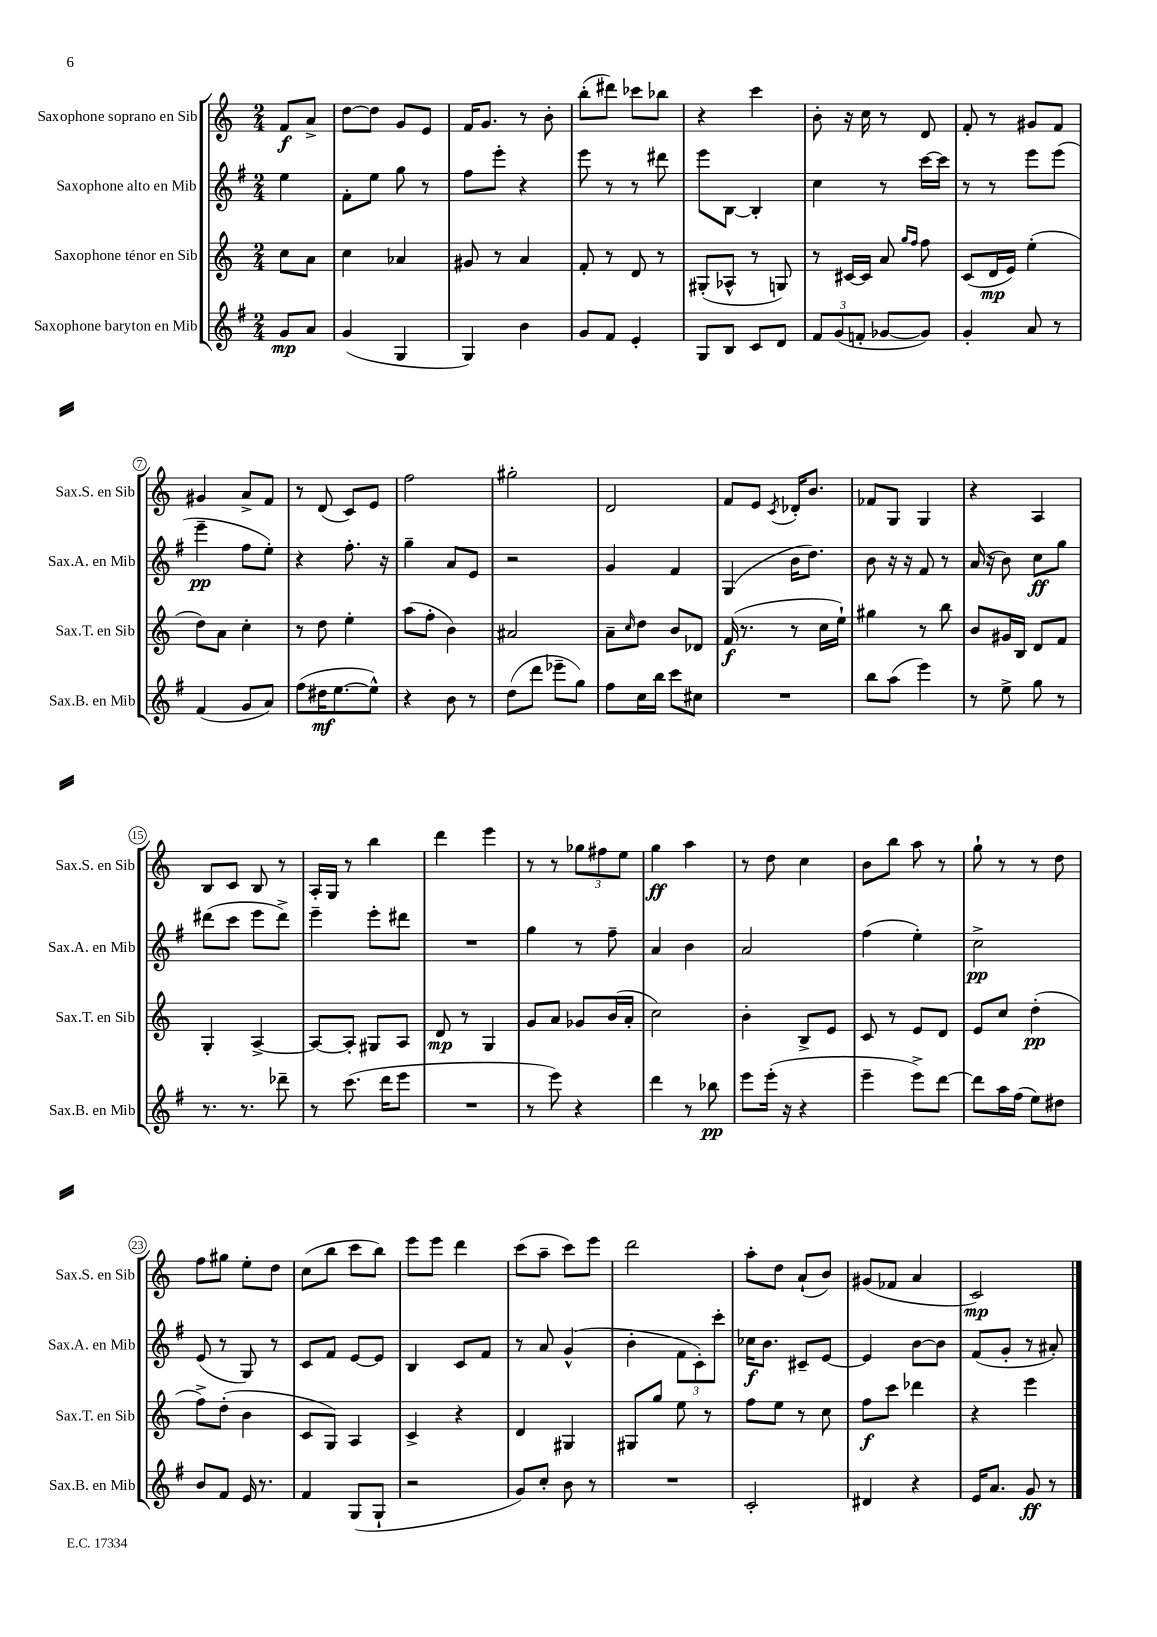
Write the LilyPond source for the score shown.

<<
\new StaffGroup <<
\new Staff = "s0" \with { instrumentName = "Saxophone soprano en Sib" shortInstrumentName = "Sax.S. en Sib" } {
    \clef treble \key c \major \numericTimeSignature \time 2/4 \partial 4
    f'8\f a'8-> |
    d''8~ d''8 g'8 e'8 |
    f'16 g'8. r8 b'8-. |
    b''8-.( dis'''8) ces'''8 bes''8 |
    r4 c'''4 |
    b'8-. r16 c''16 r8 d'8 |
    f'8-. r8 gis'8 f'8 |
    gis'4 a'8-> f'8 |
    r8 d'8( c'8) e'8 |
    f''2 |
    gis''2-. |
    d'2 |
    f'8 e'8 \acciaccatura { c'8 } des'16-. b'8. |
    fes'8 g8 g4 |
    r4 a4 |
    b8 c'8 b8 r8 |
    a16-. g16 r8 b''4 |
    d'''4 e'''4 |
    r8 r8 \tuplet 3/2 { ges''8 fis''8 e''8 } |
    g''4\ff a''4 |
    r8 d''8 c''4 |
    b'8 b''8 a''8 r8 |
    g''8-! r8 r8 d''8 |
    f''8 gis''8 e''8-. d''8 |
    c''8( b''8 c'''8 b''8) |
    e'''8 e'''8 d'''4 |
    c'''8( a''8-- c'''8) e'''8 |
    d'''2 |
    a''8-. d''8 a'8-!( b'8) |
    gis'8( fes'8 a'4 |
    c'2\mp) \bar "|." |
}
\new Staff = "s1" \with { instrumentName = "Saxophone alto en Mib" shortInstrumentName = "Sax.A. en Mib" } {
    \clef treble \key g \major \numericTimeSignature \time 2/4 \partial 4
    e''4 |
    fis'8-. e''8 g''8 r8 |
    fis''8 e'''8-. r4 |
    e'''8 r8 r8 dis'''8 |
    e'''8 b8~ b4-. |
    c''4 r8 c'''16~ c'''16 |
    r8 r8 e'''8 e'''8( |
    e'''4--\pp fis''8 e''8-.) |
    r4 fis''8.-. r16 |
    g''4-- a'8 e'8 |
    r2 |
    g'4 fis'4 |
    g4( b'16 d''8.) |
    b'8 r16 r16 fis'8 r8 |
    a'16( r16 b'8) c''8\ff g''8 |
    dis'''8( c'''8 e'''8 dis'''8->) |
    e'''4-- e'''8-. dis'''8 |
    R2 |
    g''4 r8 fis''8-- |
    a'4 b'4 |
    a'2 |
    fis''4( e''4-.) |
    c''2->\pp |
    e'8( r8 g8) r8 |
    c'8 fis'8 e'8~ e'8 |
    b4 c'8 fis'8 |
    r8 a'8 g'4-^( |
    b'4-. \tuplet 3/2 { fis'8 c'8-.) c'''8-. } |
    ces''16\f b'8. cis'8-- e'8~ |
    e'4 b'8~ b'8 |
    fis'8( g'8-. r8 ais'8-.) \bar "|." |
}
\new Staff = "s2" \with { instrumentName = "Saxophone ténor en Sib" shortInstrumentName = "Sax.T. en Sib" } {
    \clef treble \key c \major \numericTimeSignature \time 2/4 \partial 4
    c''8 a'8 |
    c''4 aes'4 |
    gis'8 r8 a'4 |
    f'8-. r8 d'8 r8 |
    gis8-.( aes8-^ r8 g8) |
    r8 cis'16~ cis'16 a'8 \grace { g''16 f''16 } f''8 |
    c'8( d'16\mp e'16) e''4-.( |
    d''8) a'8 c''4-. |
    r8 d''8 e''4-. |
    a''8( f''8-. b'4) |
    ais'2 |
    a'8-- \grace { c''16 } d''8 b'8 des'8 |
    f'16\f( r8. r8 c''16 e''16-!) |
    gis''4 r8 b''8 |
    b'8 gis'16 b16 d'8 f'8 |
    g4-. a4~-> |
    a8~ a8-. gis8 a8 |
    d'8\mp r8 g4 |
    g'8 a'8 ges'8 b'16( a'16-. |
    c''2) |
    b'4-. b8-> e'8 |
    c'8 r8 e'8 d'8 |
    e'8 c''8 d''4-.\pp( |
    f''8->) d''8-.( b'4 |
    c'8 g8) a4 |
    c'4-> r4 |
    d'4 gis4 |
    gis8 g''8 e''8 r8 |
    f''8 e''8 r8 c''8 |
    f''8\f c'''8 des'''4 |
    r4 e'''4 \bar "|." |
}
\new Staff = "s3" \with { instrumentName = "Saxophone baryton en Mib" shortInstrumentName = "Sax.B. en Mib" } {
    \clef treble \key g \major \numericTimeSignature \time 2/4 \partial 4
    g'8\mp a'8 |
    g'4( g4 |
    g4) b'4 |
    g'8 fis'8 e'4-. |
    g8 b8 c'8 d'8 |
    \tuplet 3/2 { fis'8 g'8( f'8-. } ges'8~ ges'8) |
    g'4-. a'8 r8 |
    fis'4( g'8 a'8) |
    fis''8( dis''16\mf e''8.~ e''8-^) |
    r4 b'8 r8 |
    d''8( d'''8 ees'''8-- g''8) |
    fis''8 c''16 b''16 c'''8 cis''8 |
    R2 |
    b''8 a''8( e'''4) |
    r8 e''8-> g''8 r8 |
    r8. r8. des'''8-- |
    r8 c'''8.( d'''16 e'''8 |
    R2 |
    r8 e'''8) r4 |
    d'''4 r8 bes''8\pp |
    e'''8 e'''16-.( r16 r4 |
    e'''4-- e'''8->) d'''8~ |
    d'''8 a''16 fis''16( e''8) dis''8 |
    b'8 fis'8 e'16 r8. |
    fis'4 g8( g8-! |
    r2 |
    g'8) c''8-. b'8 r8 |
    R2 |
    c'2-. |
    dis'4 r4 |
    e'16 a'8. g'8\ff r8 \bar "|." |
}
>>
>>
\layout { \context { \Score \override BarNumber.stencil = #(make-stencil-circler 0.1 0.3 ly:text-interface::print) } }
